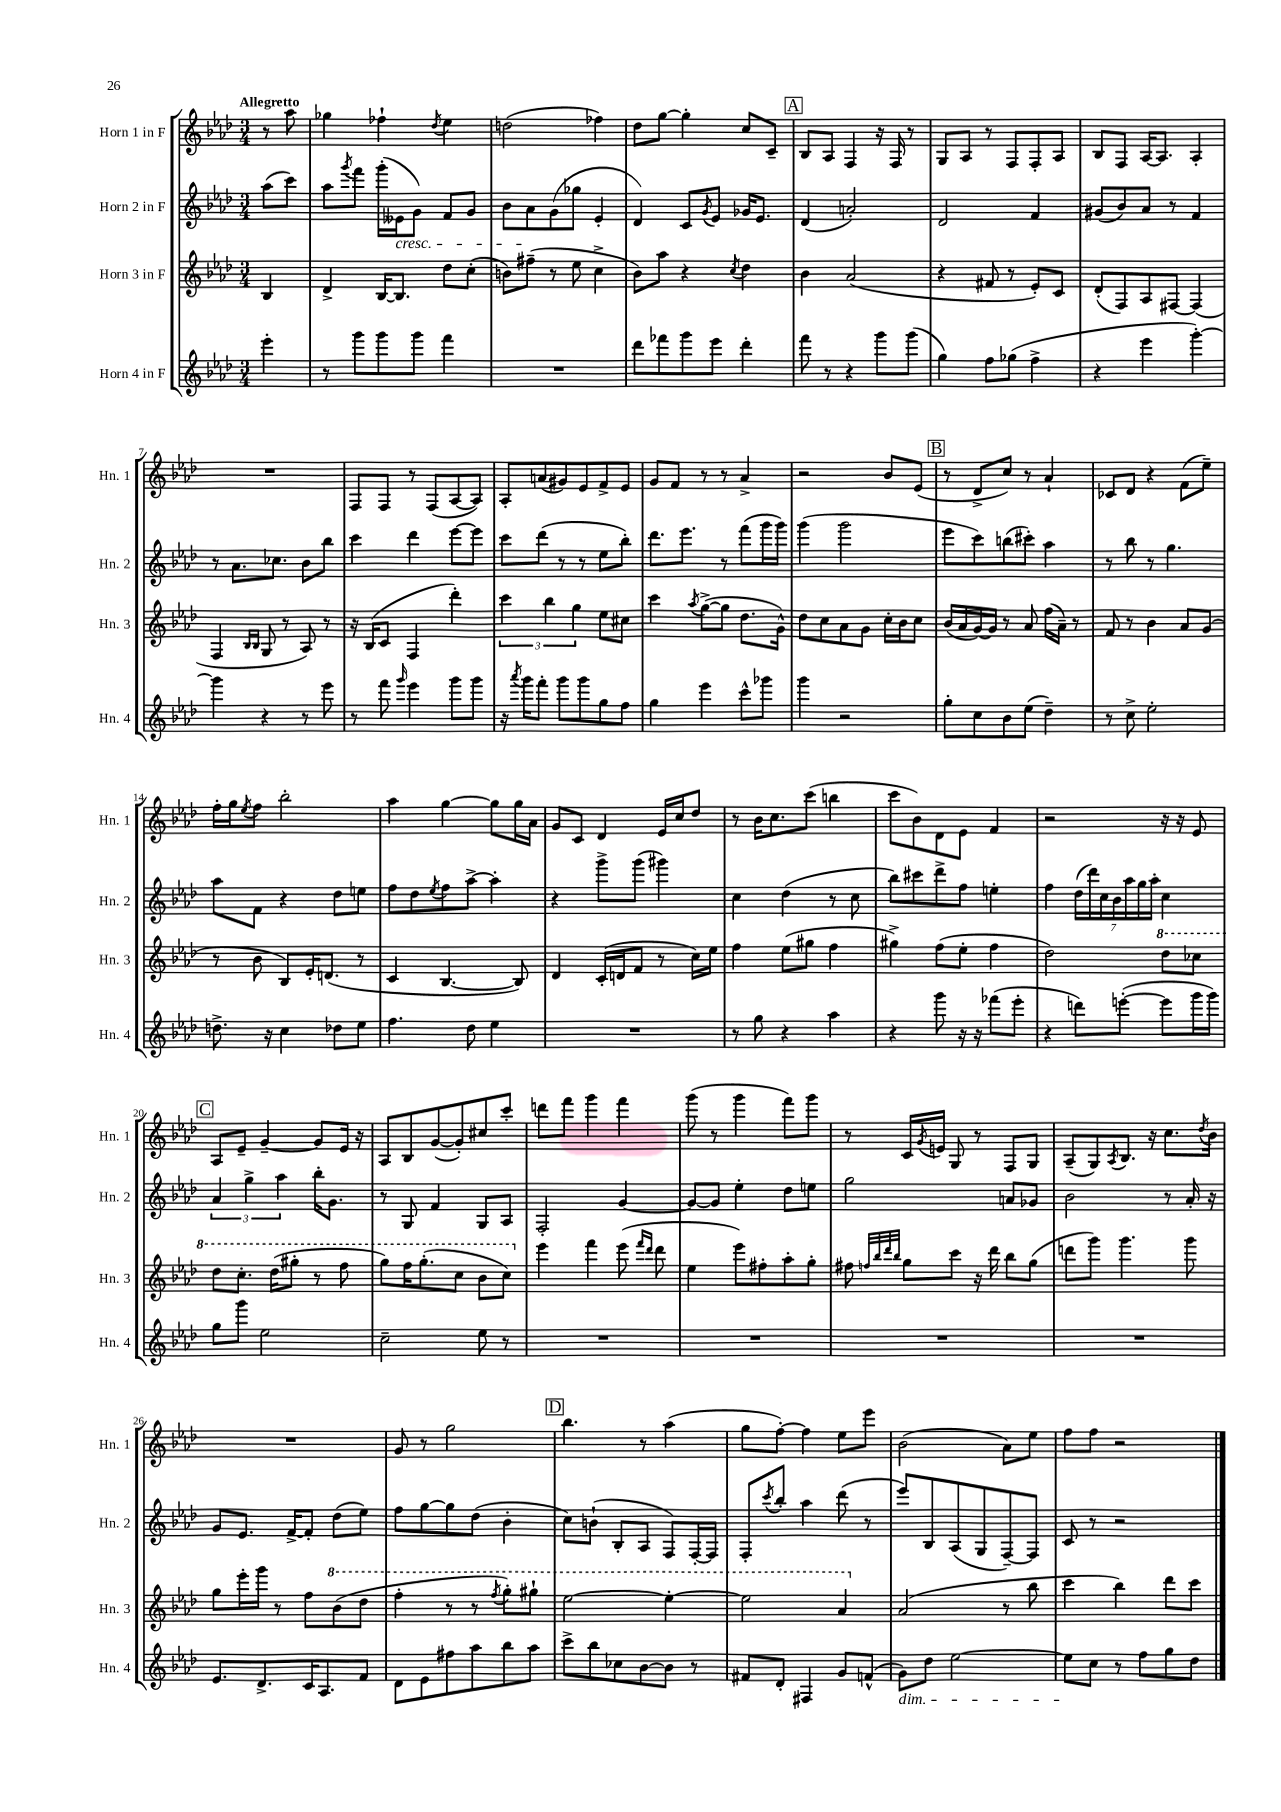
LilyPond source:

<<
\new StaffGroup <<
\new Staff = "s0" \with { instrumentName = "Horn 1 in F" shortInstrumentName = "Hn. 1" } {
    \clef treble \key aes \major \numericTimeSignature \time 3/4 \partial 4 \tempo "Allegretto"
    r8 aes''8 |
    ges''4 fes''4-! \acciaccatura { des''8 } ees''4 |
    d''2( fes''4) |
    des''8 g''8~ g''4-. c''8 c'8-- |
    \mark \markup { \box "A" } bes8 aes8 f4 r16 f16 r8 |
    g8 aes8 r8 f8 f8-. aes8 |
    bes8 f8 aes16~ aes8. aes4-. |
    R2. |
    f8 f8 r8 f8( aes8~ aes8) |
    aes8-. a'8( gis'8) ees'8 f'8-> ees'8 |
    g'8 f'8 r8 r8 aes'4-> |
    r2 bes'8 ees'8( |
    \mark \markup { \box "B" } r8 des'8-> c''8) r8 aes'4-! |
    ces'8 des'8 r4 f'8( ees''8--) |
    f''16-. g''16 \acciaccatura { ees''8 } f''8 bes''2-. |
    aes''4 g''4~ g''8 g''16 aes'16 |
    g'8 c'8 des'4 ees'16 c''16 des''8 |
    r8 bes'16 c''8. c'''8( b''4 |
    c'''8 bes'8) des'8 ees'8 f'4 |
    r2 r16 r16 ees'8 |
    \mark \markup { \box "C" } aes8 ees'8-- g'4~-- g'8 ees'16 r16 |
    aes8 bes8 g'8~( g'8-.) cis''8 c'''8-. |
    d'''8 f'''8 g'''4 f'''4 |
    g'''8( r8 g'''4 f'''8) g'''8 |
    r8 c'16 \acciaccatura { g'8 } e'16 g8 r8 f8 g8 |
    aes8--( g8) \acciaccatura { aes8 } bes8. r16 c''8. \acciaccatura { des''8 } bes'16 |
    R2. |
    g'8 r8 g''2 |
    \mark \markup { \box "D" } bes''4. r8 aes''4( |
    g''8 f''8~-.) f''4 ees''8 ees'''8 |
    bes'2( aes'8) ees''8 |
    f''8 f''8 r2 \bar "|." |
}
\new Staff = "s1" \with { instrumentName = "Horn 2 in F" shortInstrumentName = "Hn. 2" } {
    \clef treble \key aes \major \numericTimeSignature \time 3/4 \partial 4
    aes''8( c'''8) |
    aes''8 \acciaccatura { g'''8 } f'''8 g'''16-.( eeses'16\cresc g'8) f'8 g'8 |
    bes'8 aes'8\! g'8( ges''8 ees'4-. |
    des'4) c'8 \acciaccatura { g'8 } ees'8 ges'16 ees'8. |
    \mark \markup { \box "A" } des'4( a'2-.) |
    des'2 f'4 |
    gis'8( bes'8) aes'8 r8 f'4 |
    r8 aes'8. ces''8. bes'8 bes''8 |
    c'''4 des'''4 ees'''8~ ees'''8 |
    c'''8 des'''8( r8 r8 ees''8 bes''8-.) |
    des'''8. ees'''8. r8 f'''8( g'''16 g'''16) |
    g'''4( g'''2 |
    \mark \markup { \box "B" } ees'''8 c'''8) b''8( cis'''8-.) aes''4 |
    r8 bes''8 r8 g''4. |
    aes''8 f'8 r4 des''8 e''8 |
    f''8 des''8 \acciaccatura { ees''8 } f''8 aes''8~-> aes''4-. |
    r4 g'''8-> g'''8( gis'''4) |
    c''4 des''4( r8 c''8 |
    bes''8) cis'''8 des'''8-> f''8 e''4-. |
    f''4 \tuplet 7/4 { des''16( des'''16) c''16 bes'16 aes''16 g''16 aes''16-. } c''4 |
    \mark \markup { \box "C" } \tuplet 3/2 { aes'4 g''4-> aes''4 } bes''16-. g'8. |
    r8 g8 f'4 g8 aes8 |
    f2-. g'4~ |
    g'8~ g'8 ees''4-. des''8 e''8 |
    g''2 a'8 ges'8 |
    bes'2 r8 aes'16-. r16 |
    g'8 ees'8. f'16~-> f'8-. des''8( ees''8) |
    f''8 g''8~ g''8 des''8( bes'4-. |
    \mark \markup { \box "D" } c''8) b'8-!( bes8-. aes8 f8) f16~-. f16 |
    f8-. \acciaccatura { c'''8 } bes''8-. aes''4 des'''8( r8 |
    ees'''8) bes8 aes8( g8 f8~--) f8 |
    c'8 r8 r2 \bar "|." |
}
\new Staff = "s2" \with { instrumentName = "Horn 3 in F" shortInstrumentName = "Hn. 3" } {
    \clef treble \key aes \major \numericTimeSignature \time 3/4 \partial 4
    bes4 |
    des'4-> bes16~ bes8. des''8 c''8-.( |
    b'8) fis''8--( r8 ees''8 c''4-> |
    bes'8) aes''8 r4 \acciaccatura { c''8 } des''4 |
    \mark \markup { \box "A" } bes'4 aes'2( |
    r4 fis'8 r8 ees'8-.) c'8 |
    des'8-.( f8) aes8 fis8~ fis4( |
    f4 \grace { bes16 bes16 } g8 r8 aes8) r8 |
    r16 bes16( c'8 f4 des'''4-.) |
    \tuplet 3/2 { c'''4 bes''4 g''4 } ees''8 cis''8 |
    c'''4 \acciaccatura { aes''8 } g''8~->( g''8 des''8. g'16-^) |
    des''8 c''8 aes'8 g'8 c''16-. bes'16 c''8 |
    \mark \markup { \box "B" } bes'16( aes'16 g'16~) g'16 r8 aes'8 f''16( aes'16--) r8 |
    f'8 r8 bes'4 aes'8 g'8( |
    r8 bes'8 bes8) ees'16-. d'8.( r8 |
    c'4 bes4.~ bes8) |
    des'4 c'16-.( d'16 f'8 r8 c''16) ees''16 |
    f''4 ees''8( gis''8 f''4 |
    gis''4->) f''8( ees''8-. f''4 |
    des''2) \ottava #1 des'''8 ces'''8 |
    \mark \markup { \box "C" } des'''8 c'''8.-. des'''16( gis'''8-. r8 f'''8 |
    g'''8) f'''16 g'''8.-.( c'''8 bes''8 c'''8) \ottava #0 |
    ees'''4 f'''4 ees'''8( \grace { f'''16 des'''16 } des'''8 |
    ees''4 ees'''8) fis''8-. aes''8-. g''8-. |
    fis''8 \grace { f''32 bes''32 des'''32 bes''32 } g''8 c'''8 r16 des'''16 bes''8 g''8( |
    d'''8 g'''8) g'''4. g'''8 |
    g''8 ees'''16-. g'''16 r8 f''8 \ottava #1 bes''8( des'''8 |
    f'''4-. r8 r8 \acciaccatura { f'''8 } g'''8-.) gis'''8-! |
    \mark \markup { \box "D" } ees'''2~ ees'''4~-. |
    ees'''2 aes''4 \ottava #0 |
    aes'2( r8 bes''8 |
    c'''4 bes''4) des'''8 c'''8 \bar "|." |
}
\new Staff = "s3" \with { instrumentName = "Horn 4 in F" shortInstrumentName = "Hn. 4" } {
    \clef treble \key aes \major \numericTimeSignature \time 3/4 \partial 4
    ees'''4-. |
    r8 g'''8 g'''8 g'''8 f'''4 |
    R2. |
    des'''8 fes'''8 g'''8 ees'''8 des'''4-. |
    \mark \markup { \box "A" } f'''8 r8 r4 g'''8 g'''8( |
    g''4) f''8 ges''8( f''4-> |
    r4 ees'''4 g'''4~-.) |
    g'''4 r4 r8 ees'''8 |
    r8 f'''8 \grace { g'''16 } ees'''4 g'''8 g'''8 |
    r16 \acciaccatura { aes'''8 } g'''16 f'''8-. g'''8 g'''8 g''8 f''8 |
    g''4 ees'''4 c'''8-^ ges'''8 |
    g'''4 r2 |
    \mark \markup { \box "B" } g''8-. c''8 bes'8 ees''8( des''4--) |
    r8 c''8-> ees''2-. |
    d''8.-> r16 c''4 des''8 ees''8 |
    f''4. des''8 ees''4 |
    R2. |
    r8 g''8 r4 aes''4 |
    r4 g'''8 r16 r16 fes'''8( ees'''8-. |
    r4 d'''8) e'''8~-.( e'''8 g'''16 g'''16) |
    \mark \markup { \box "C" } g''8 g'''8 ees''2 |
    c''2-- ees''8 r8 |
    R2. |
    R2. |
    R2. |
    R2. |
    ees'8. des'8.-> c'16 aes8. f'8 |
    des'8 ees'8 fis''8 aes''8 bes''8 aes''8 |
    \mark \markup { \box "D" } c'''8-> bes''8 ces''8 bes'8~ bes'8 r8 |
    fis'8 des'8-. fis4 g'8 f'8-^( |
    g'8\dim) des''8 ees''2~ |
    ees''8\! c''8 r8 f''8 g''8 des''8 \bar "|." |
}
>>
>>
